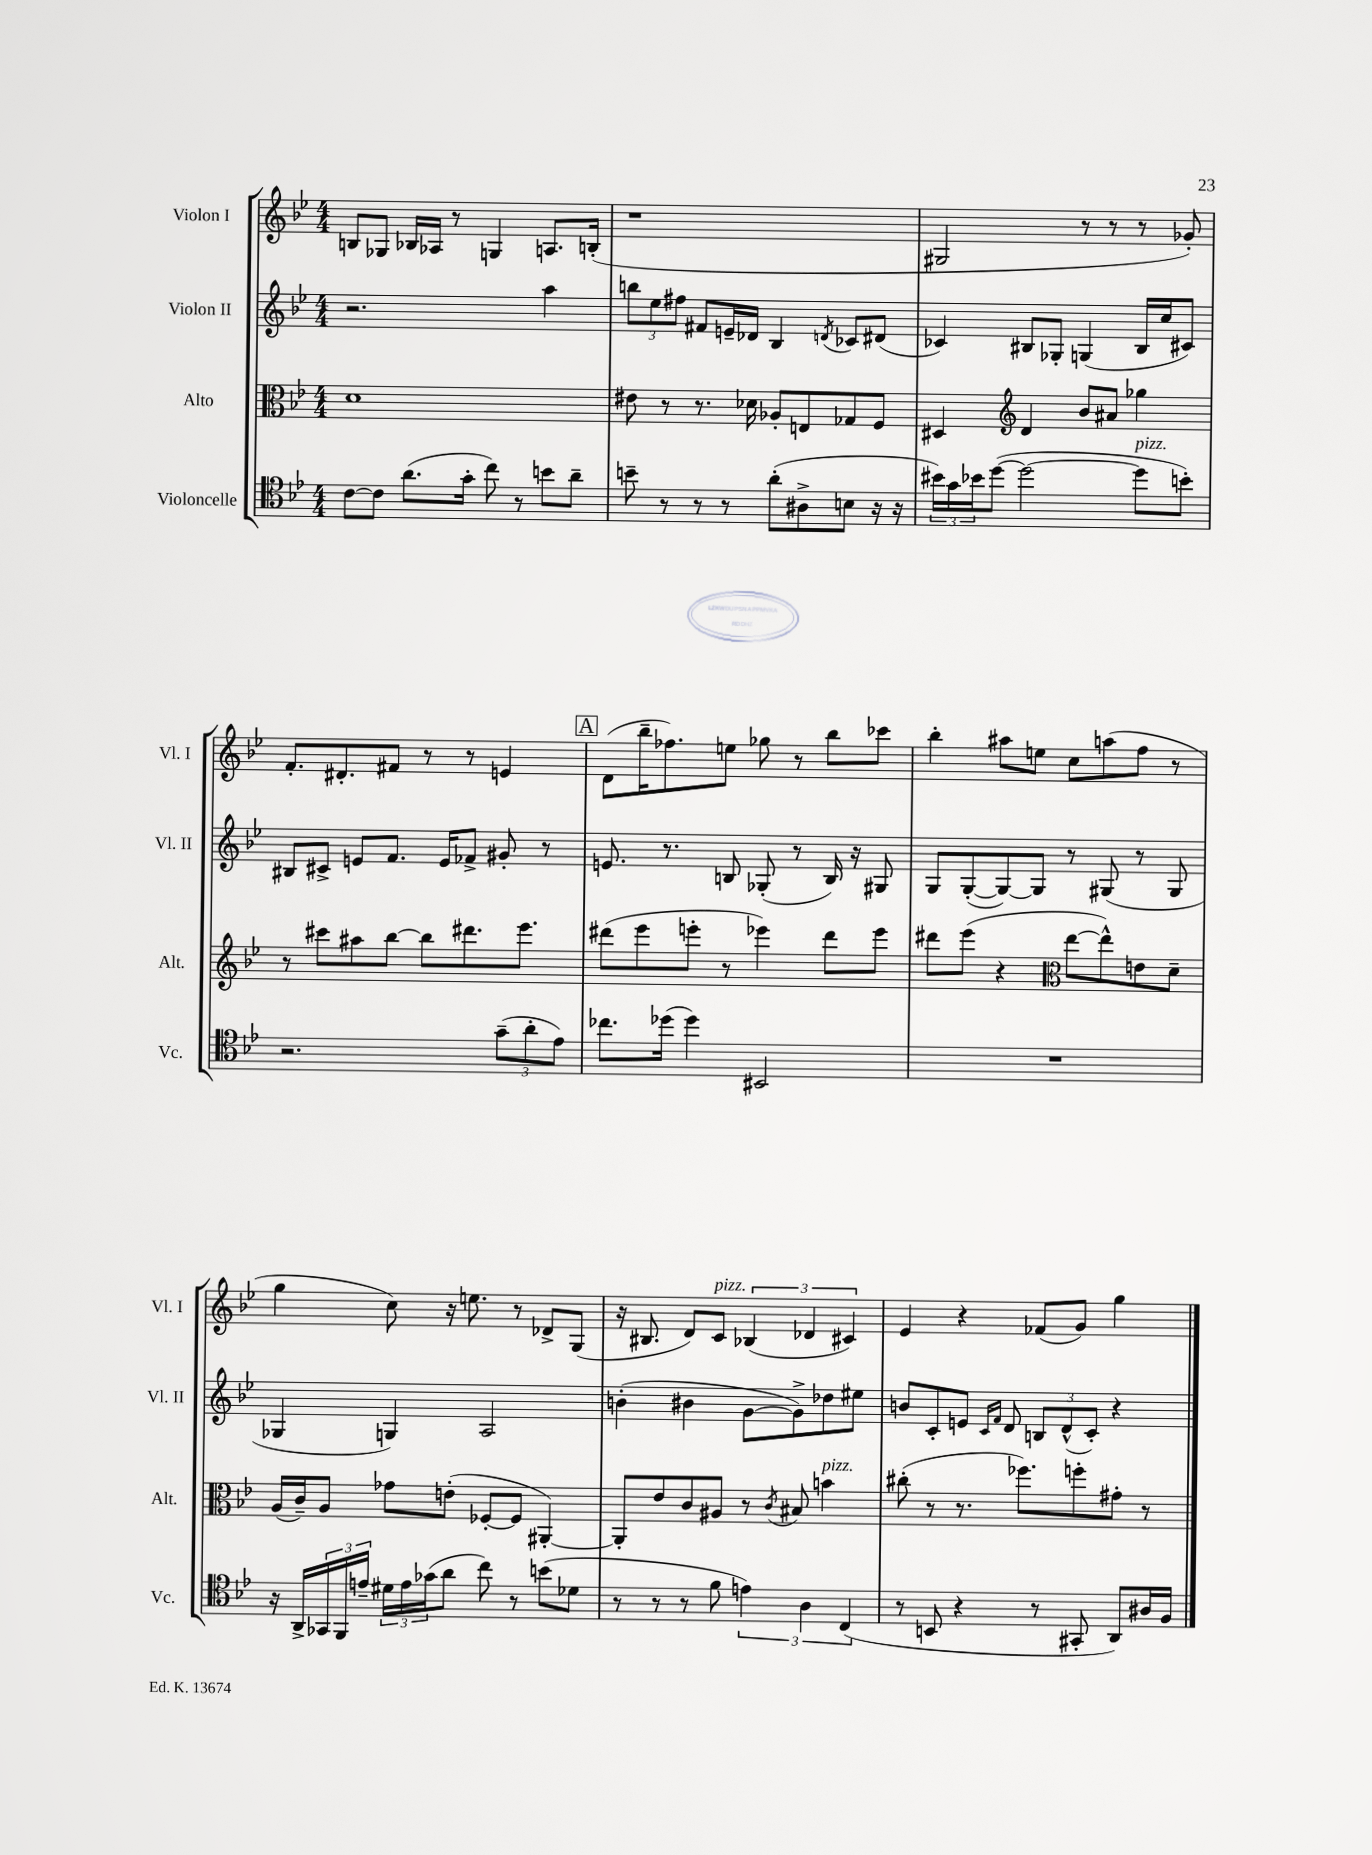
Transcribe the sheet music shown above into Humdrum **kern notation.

**kern	**kern	**kern	**kern
*staff4	*staff3	*staff2	*staff1
*clefC4	*clefC3	*clefG2	*clefG2
*k[b-e-]	*k[b-e-]	*k[b-e-]	*k[b-e-]
*M4/4	*M4/4	*M4/4	*M4/4
[8c	1d	2.r	8B
8c]	.	.	8G-
(8.a	.	.	16B-
.	.	.	16A-
.	.	.	8r
16g'	.	.	.
8cc)	.	.	4G
8r	.	.	.
8b	.	4aa	8.A
8a~	.	.	.
.	.	.	(16B'
=	=	=	=
8b~	8e#	12bb	1r
.	.	12ee-	.
8r	8r	.	.
.	.	12ff#	.
8r	8.r	8f#	.
8r	.	16e~	.
.	16d-	16d-	.
(8a'	8A-'	4B-	.
8A#^	8E	.	.
.	.	8qd	.
8B	8G-	8c-	.
16r	8F	(8d#	.
16r	.	.	.
=	=	=	=
24b#)	4D#	4c-)	2G#
24g	.	.	.
24b-	.	.	.
([8dd	.	.	.
*	*clefG2	*	*
2dd_	4d	8B#	.
.	.	8G-'	.
.	8b-	(4G	8r
.	8a#	.	8r
8dd]	4gg-	16B#	8r
.	.	16cc	.
8b')	.	8c#)	8g-')
=	=	=	=
2.r	8r	8B#	8.f'
.	8ccc#	8c#^	.
.	.	.	8.d#'
.	8aa#	8e	.
.	[8bb-	8.f	8f#
.	8bb-]	.	8r
.	.	16e	.
.	8.ddd#	8f-^	8r
(12g~	.	8g#'	4e
.	8.eee-	.	.
12a'	.	.	.
.	.	8r	.
12e-)	.	.	.
=	=	=	=
8.cc-	(8ddd#	8.e	(8d
.	8eee-	.	16bb-~
(16dd-	.	8.r	8.ff-)
4dd-)	8eee'	.	.
.	8r	8B	8ee
2BB#	4eee-)	(8G-'	8gg-
.	.	8r	8r
.	8ddd#	16B)	8bb-
.	.	16r	.
.	8eee-	8G#	8ccc-
=	=	=	=
1r	8ddd#	8G	4bb-'
.	(8eee-	([8G'	.
.	4r	8G_)	8aa#
.	.	8G]	8ee
*	*clefC3	*	*
.	[8ee-	8r	8cc
.	8ee-^^])	(8G#	(8aa
.	8e	8r	8ff
.	8d~	8G#	8r
=	=	=	=
16r	(16A	4G-	4gg
16AA^	16c~)	.	.
24GG-	8A	.	.
24FF	.	.	.
24e~	.	.	.
24d#	8g-	4G)	8cc)
24e	.	.	.
(24g-	.	.	.
8a	(8e'	.	16r
.	.	.	8.ee
8cc)	[8F-'	2A	.
8r	8F-]	.	8r
(8b	[4AA#')	.	8d-^
8d-	.	.	(8G
=	=	=	=
8r	8AA#']	(4b'	16r
.	.	.	8.B#
8r	8e-	.	.
8r	8c	4b#	8d)
8f	8A#	.	8c
6e)	8r	[8g	(6B-
.	8qc	.	.
.	8B#	8g^])	.
6A	.	.	6d-
.	4b	8dd-	.
(6C	.	.	6c#)
.	.	8ee#	.
=	=	=	=
8r	(8cc#'	8b	4e-
8BB	8r	8c'	.
4r	8.r	8e	4r
.	.	16qqc	.
.	.	16qqf	.
.	.	8d	.
.	8.ff-)	.	.
8r	.	12B	(8f-
.	.	(12d^^	.
8GG#'	8ff'	.	8g)
.	.	12c')	.
8AA)	8g#'	4r	4gg
16A#	8r	.	.
16F	.	.	.
==	==	==	==
*-	*-	*-	*-
